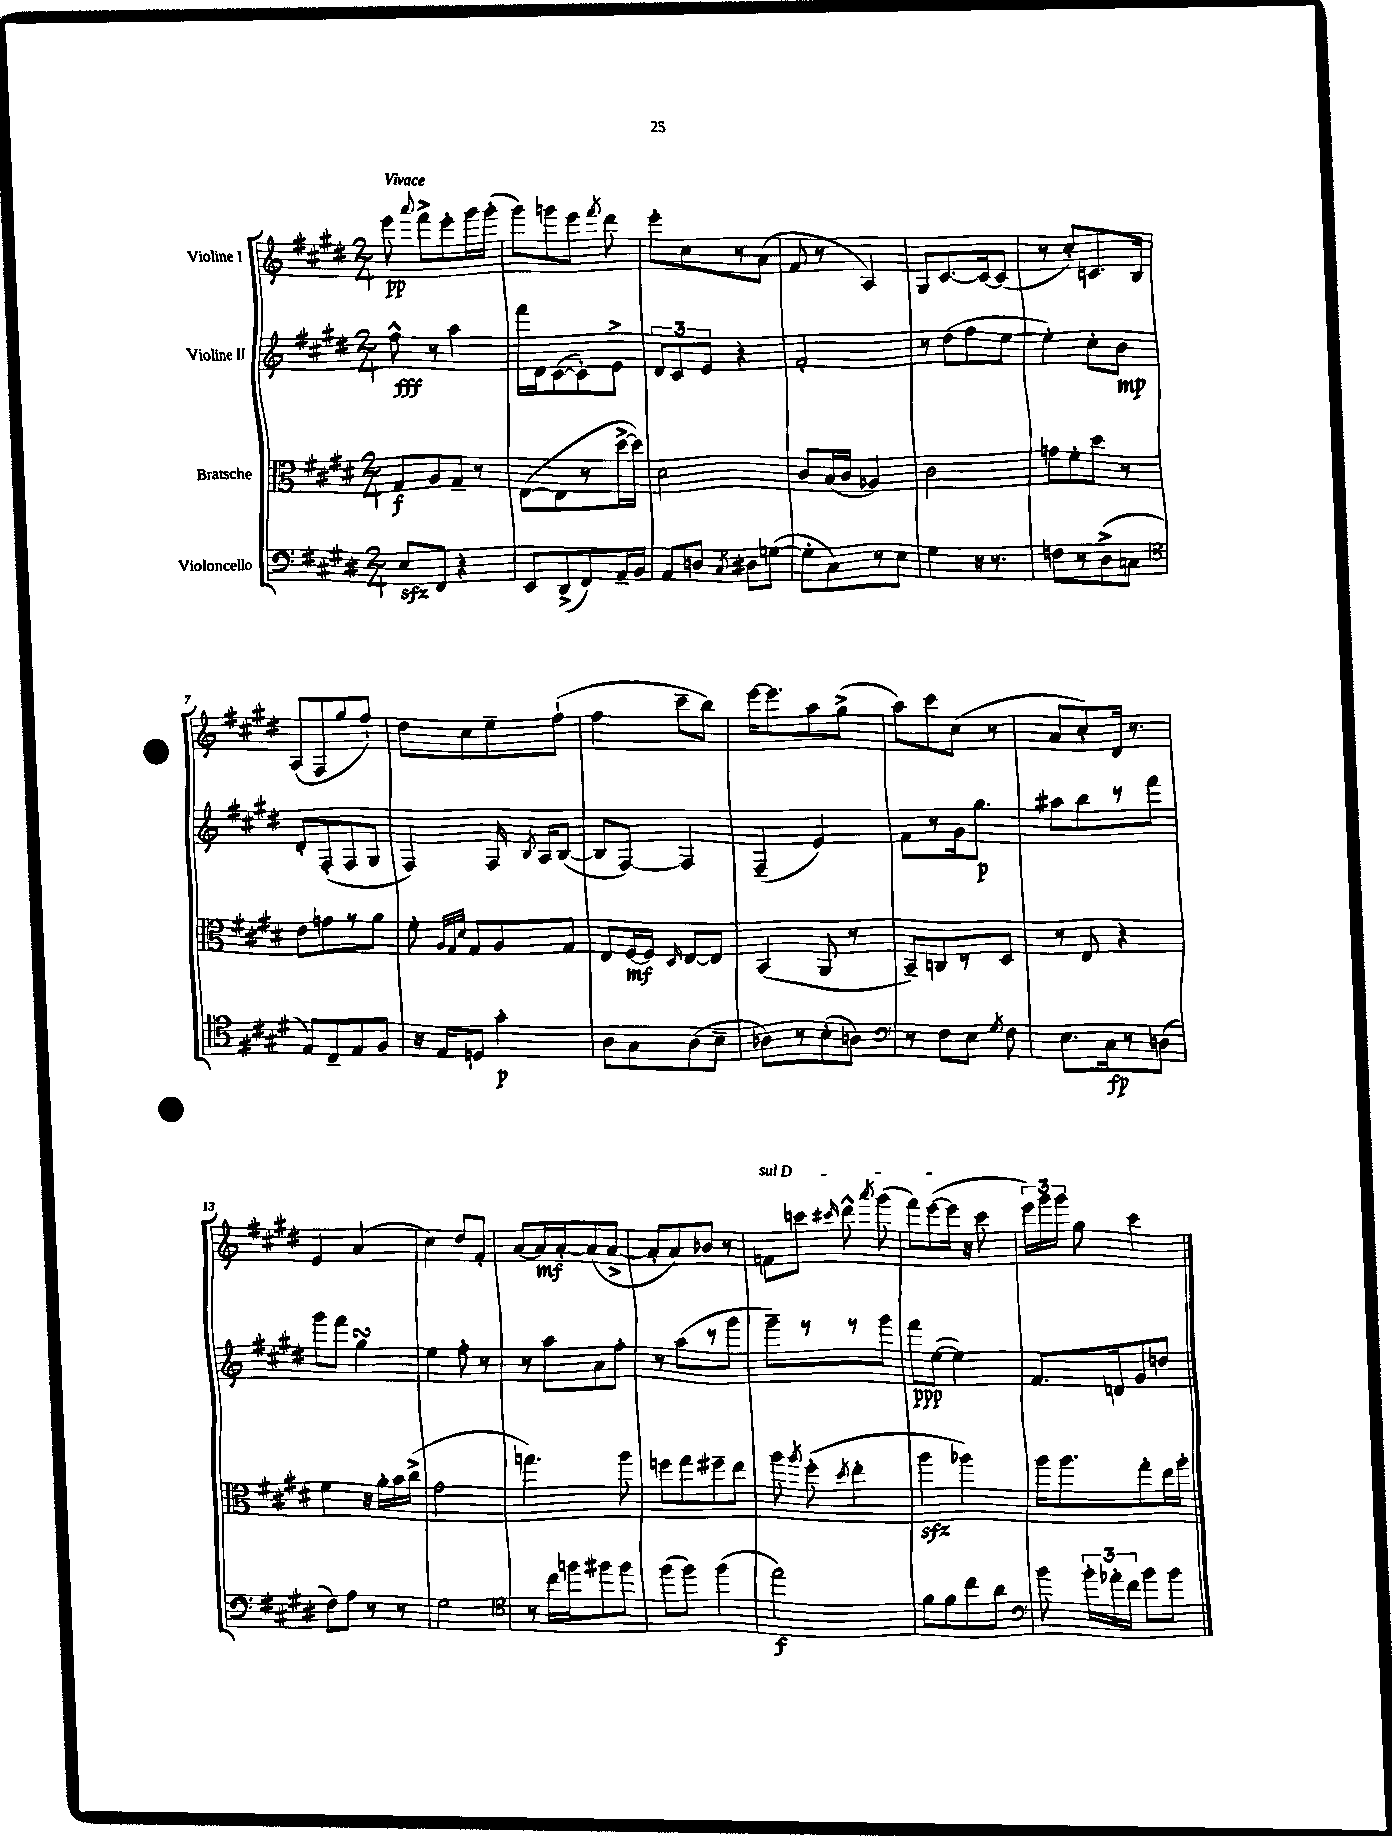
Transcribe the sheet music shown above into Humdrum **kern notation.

**kern	**kern	**kern	**kern
*staff4	*staff3	*staff2	*staff1
*clefF4	*clefC3	*clefG2	*clefG2
*k[f#c#g#d#]	*k[f#c#g#d#]	*k[f#c#g#d#]	*k[f#c#g#d#]
*M2/4	*M2/4	*M2/4	*M2/4
8E	8G#	8ff#^^	8eee
.	.	.	8qqaaa
8FF#	8A	8r	8fff#^
4r	8G#~	4aa	8eee'
.	8r	.	16ggg#
.	.	.	(16ggg#'
=	=	=	=
8EE	([8E	16fff#	8ggg#)
.	.	16d#	.
(8DD#^	8E]	([8c#	8ggg
8FF#)	8r	8c#'])	8eee
.	.	.	8qfff#
16AA~	[16dd#^	8e^	8ddd#
16BB	16dd#])	.	.
=	=	=	=
8AA	2d#	12d#	8eee'
.	.	12c#	.
8D	.	.	8cc#
.	.	12e	.
8qC#	.	.	.
8D#	.	4r	8r
([8G	.	.	(8a
=	=	=	=
8G']	8c#	2f#'	8f#
8C#)	(16B	.	8r
.	16c#	.	.
8r	4A-)	.	4A)
8E	.	.	.
=	=	=	=
4G#	2c#	8r	8G#
.	.	(8dd#	[8.c#
16r	.	8ff#	.
8.r	.	.	16c#_
.	.	[8ee	(8c#]
=	=	=	=
8F	8g	4ee'])	8r
8r	8f#'	.	8cc#')
(8D#^	8dd#	8cc#'	8.c
8C	8r	8b	.
.	.	.	16B
=	=	=	=
*clefC4	*	*	*
8E)	8e	8d#'	(8A
8C#~	8g	(8F#'	8F#
8E	8r	8F#	8gg#
8F#	8a	8G#	8ff#`)
=	=	=	=
16r	8f#'	4F#)	8dd#
16E	.	.	.
.	32qqA	.	.
.	32qqG#	.	.
.	32qqd#	.	.
8D	8G#	.	8cc#
4g#'	8A	16F#	8ee~
.	.	8qB	.
.	.	16A	.
.	8G#	([8B	(8ff#`
=	=	=	=
8A	8E	8B]	4ff#
8G#	[16F#	[8F#)	.
.	16F#]	.	.
.	16qqD#	.	.
(8A	[8E	4F#]	8ccc#~
8B~	8E]	.	8bb)
=	=	=	=
8A-)	(4BB	(4F#~	[16eee
.	.	.	8.eee]
8r	.	.	.
(8B'	8AA	4e)	8aa
8A)	8r	.	(8gg#^
=	=	=	=
*clefF4	*	*	*
8r	8BB~)	8f#	8aa)
8F#	8C	8r	8ccc#
8E	8r	16g#	(8cc#
.	.	8.gg#	.
8qG#	.	.	.
8F#	8D#	.	8r
=	=	=	=
8.E	8r	8aa#	8a
.	8E	8bb	8cc#')
16C#	.	.	.
8r	4r	8r	16d#
.	.	.	8.r
(8D	.	8fff#	.
=	=	=	=
8F#)	4f#	8ggg#	4e
8A	.	8fff#	.
8r	16r	4gg#	(4a
.	16a'	.	.
8r	16b	.	.
.	(16cc#^	.	.
=	=	=	=
2G#	2g#	4ee	4cc#)
.	.	8ff#'	8dd#
.	.	8r	8f#'
=	=	=	=
*clefC4	*	*	*
8r	4.gg)	8r	[8a
16cc#	.	8aa	16a]
16ff	.	.	[16a'
8ff#	.	8a	(8a]
8ff#	8aa	8ff#'	[8a^
=	=	=	=
(8ff#	8ff	8r	8a']
8ff#)	8gg#	(8aa	8a)
(4ff#	8ff#~	8r	8b-
.	8ee	8ggg#	8r
=	=	=	=
2ee)	8aa	8ggg#~)	8f
.	8qaa	.	.
.	(8ff#'	8r	8ccc
.	8qdd#	.	16qqccc#
.	4ee'	8r	8ddd#^^
.	.	.	8qaaa
.	.	8ggg#	(8ggg#
=	=	=	=
8f#	4aa	8fff#	8fff#)
8f#	.	([8ee	([8eee
8cc#	4aa-)	4ee])	16eee]
.	.	.	16r
8a	.	.	8ccc#
=	=	=	=
*clefF4	*	*	*
8b	16aa	8.f#	24eee)
.	.	.	24ggg#
.	8.aa	.	.
.	.	.	24ggg#
24b'	.	.	8gg#
24a-'	.	.	.
.	.	16d	.
24f#	.	.	.
8b	8gg#'	8g#	4ccc#
8b	16ee	8dd	.
.	16aa'	.	.
==	==	==	==
*-	*-	*-	*-
